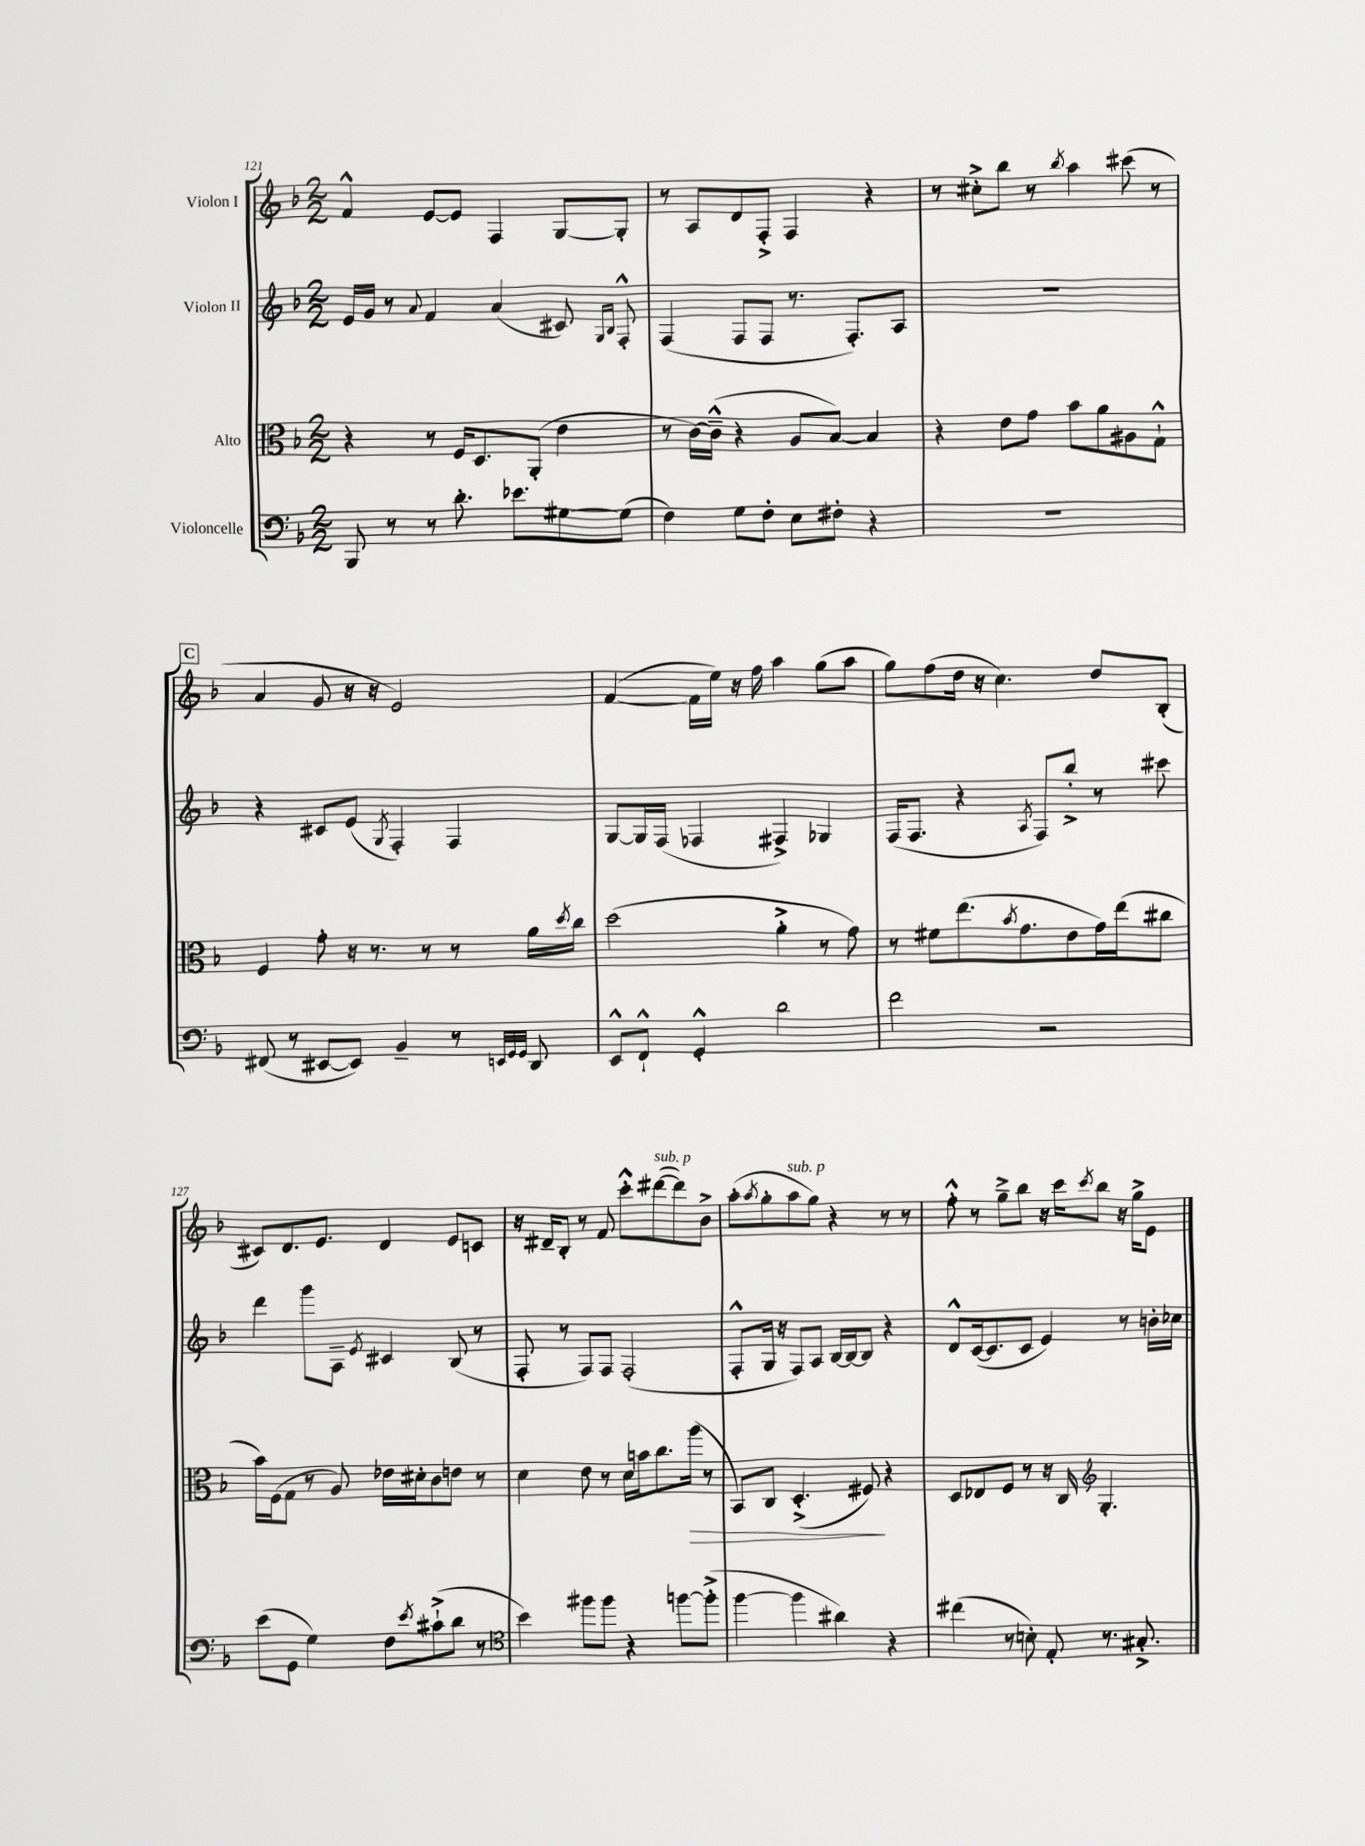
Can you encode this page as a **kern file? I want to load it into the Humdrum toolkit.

**kern	**kern	**dynam	**kern	**kern
*part4	*part3	*part3	*part2	*part1
*staff4	*staff3	*staff3	*staff2	*staff1
*I"Violoncelle	*I"Alto	*	*I"Violon II	*I"Violon I
*clefF4	*clefC3	*	*clefG2	*clefG2
*k[b-]	*k[b-]	*	*k[b-]	*k[b-]
*M2/2	*M2/2	*	*M2/2	*M2/2
=121	=121	=121	=121	=121
8BBB-/	4r	.	16e/LL	4f^^/
.	.	.	16g/JJ	.
8r	.	.	8r	.
.	.	.	8qqa/	.
8r	8r	.	4f/	[8e/L
8.d'\	16F/KL	.	.	8e/J]
.	8.D/	.	.	.
.	.	.	(4a/	4F/
8.e-X\L	.	.	.	.
.	(8AA'/J	.	.	.
[8G#X\	4e\	.	8c#X/)	[8G/L
.	.	.	16qqG/LL	.
.	.	.	16qqB-/JJ	.
(8G#\J]	.	.	8F'^^/	8G'/J]
=122	=122	=122	=122	=122
4F\)	8r	.	(4F/	8r
.	[16c\LL)	.	.	8A/L
.	(16c~^^\JJ]	.	.	.
8G\L	4r	.	8F/L	8d/
8F'\J	.	.	8F/J	8F'^/J
8E\L	8A/L	.	8.r	4F/
8F#X'\J	[8B-/J)	.	.	.
.	.	.	8.F'/L)	.
4r	4B-/]	.	.	4r
.	.	.	8A/J	.
=123	=123	=123	=123	=123
1r	4r	.	1r	8r
.	.	.	.	8cc#X'^\L
.	8e\L	.	.	8bb-\J
.	8g\J	.	.	8r
.	.	.	.	8qbb-/
.	8b-\L	.	.	4aa\
.	8a\	.	.	.
.	8A#X\	.	.	(8ccc#X\
.	8G`^^\J	.	.	8r
!!LO:LB:g=z
!!LO:REH:place=s1:t=C
=124	=124	=124	=124	=124
(8FF#X/	4F/	.	4r	4a/
8r	.	.	.	.
[8EE#X/L	8g'\	.	8c#X/L	8g/
8EE#/J])	16r	.	(8e/J	16r
.	8.r	.	.	16r
.	.	.	8qG/	.
4BB-~/	.	.	4F'/)	2e/)
.	8r	.	.	.
8r	8r	.	4F/	.
32qqEEn/LLL	.	.	.	.
32qqGG/	.	.	.	.
32qqGG/JJJ	.	.	.	.
8DD/	16a\LL	.	.	.
.	8qdd/	.	.	.
.	16cc\JJ	.	.	.
=125	=125	=125	=125	=125
8EE^^/L	(2dd\	.	[8G/L	([4f/
8FF`^^/J	.	.	16G/L]	.
.	.	.	(16F/JJ	.
4GG'^^/	.	.	4F-X/	16f\LL]
.	.	.	.	16ee\JJ)
.	.	.	.	16r
.	.	.	.	16ff\
2d\	4a'^\	.	4F#X^/)	4aa\
.	8r	.	4G-X/	(8gg\L
.	8g\)	.	.	8aa\J
=126	=126	=126	=126	=126
2f\	8r	.	(16F/KL	8gg\L)
.	.	.	8.F/J	.
.	8f#X\L	.	.	(8ff\
.	(8.ee\	.	4r	16dd\Jk
.	.	.	.	16r
.	.	.	.	4.cc\)
.	8qb-/	.	.	.
.	8.g\	.	.	.
.	.	.	8qA/	.
2r	.	.	8F/L)	.
.	8e\	.	8bb-'^/J	.
.	16g\L)	.	8r	8dd/L
.	(16ee\J	.	.	.
.	8cc#X\J	.	8ccc#X\	(8B-'/J
!!LO:LB:g=z
=127	=127	=127	=127	=127
(8e\L	16b-\LL)	.	4ddd\	8c#X/L)
.	(16F\J	.	.	.
8GG\J	8G\J	.	.	8.d/
4G\)	8r	.	8ggg\L	.
.	.	.	.	8.e/J
.	8A/)	.	8A~\J	.
.	.	.	8qe/	.
8F\L	16e-X\LL	.	4c#X/	4d/
.	16d#X'\J	.	.	.
8qe/	.	.	.	.
(8c#X`^\	8c\	.	.	.
8d\J	8en\J	.	(8B-/	8e/L
8r	8r	.	8r	8cn/J
=128	=128	=128	=128	=128
*clefC4	*	*	*	*
4b-\)	4d\	.	8F'/	16r
.	.	.	.	16d#X~/KL
.	.	.	8r	8B-'/J
8ff#X\L	8e\	.	8F/L)	8r
8ff#\J	8r	.	8F/J	8f/
4r	16d\LL	.	(2F'/	8ccc'^^\L
.	16bn\J	.	.	.
!	!	!	!	!LO:TX:a:i:t=sub. p
.	8.cc\	.	.	([8ddd#X\
[8ffn\L	.	.	.	8ddd#\])
!	!	!LO:HP:b	!	!
.	(16aa\Jk	>	.	.
(8ff'^\J]	8r	.	.	8b-^\J
=129	=129	=129	=129	=129
[4ff\	8BB-/L)	.	8F'^^/L	(8aa'\L
.	.	.	.	8qaa/
.	8C/J	.	16G/Jk	8gg'\
.	.	.	16r	.
!	!	!	!	!LO:TX:a:i:t=sub. p
4ff\]	(4.D'^/	.	8F/L)	8aa\
.	.	.	8A/J	8gg\J)
4a#X\)	.	.	[16B-/LL	4r
.	.	.	16B-/J_	.
.	8F#X/)	.	8B-/J]	.
4r	4r	]	4r	8r
.	.	.	.	8r
=130	=130	=130	=130	=130
(4cc#X\	8D/L	.	8d^^/L	8ff'^^\
.	8E-X/	.	([16c/k	8r
.	.	.	8.c/]	.
8r	8F/J	.	.	8gg~^\L
8Bn'\)	8r	.	8c/J	8bb-\J
8E'/	16r	.	4e/)	16r
.	16C/	.	.	16ccc\KL
*	*clefG2	*	*	*
.	.	.	.	8qccc/
8.r	4.G'/	.	.	8bb-\J
.	.	.	8r	16r
8.G#X'^/	.	.	.	16gg^\KL
.	.	.	16bn'\LL	8e\J
.	.	.	16cc-X\JJ	.
==	==	==	==	==
*-	*-	*-	*-	*-
